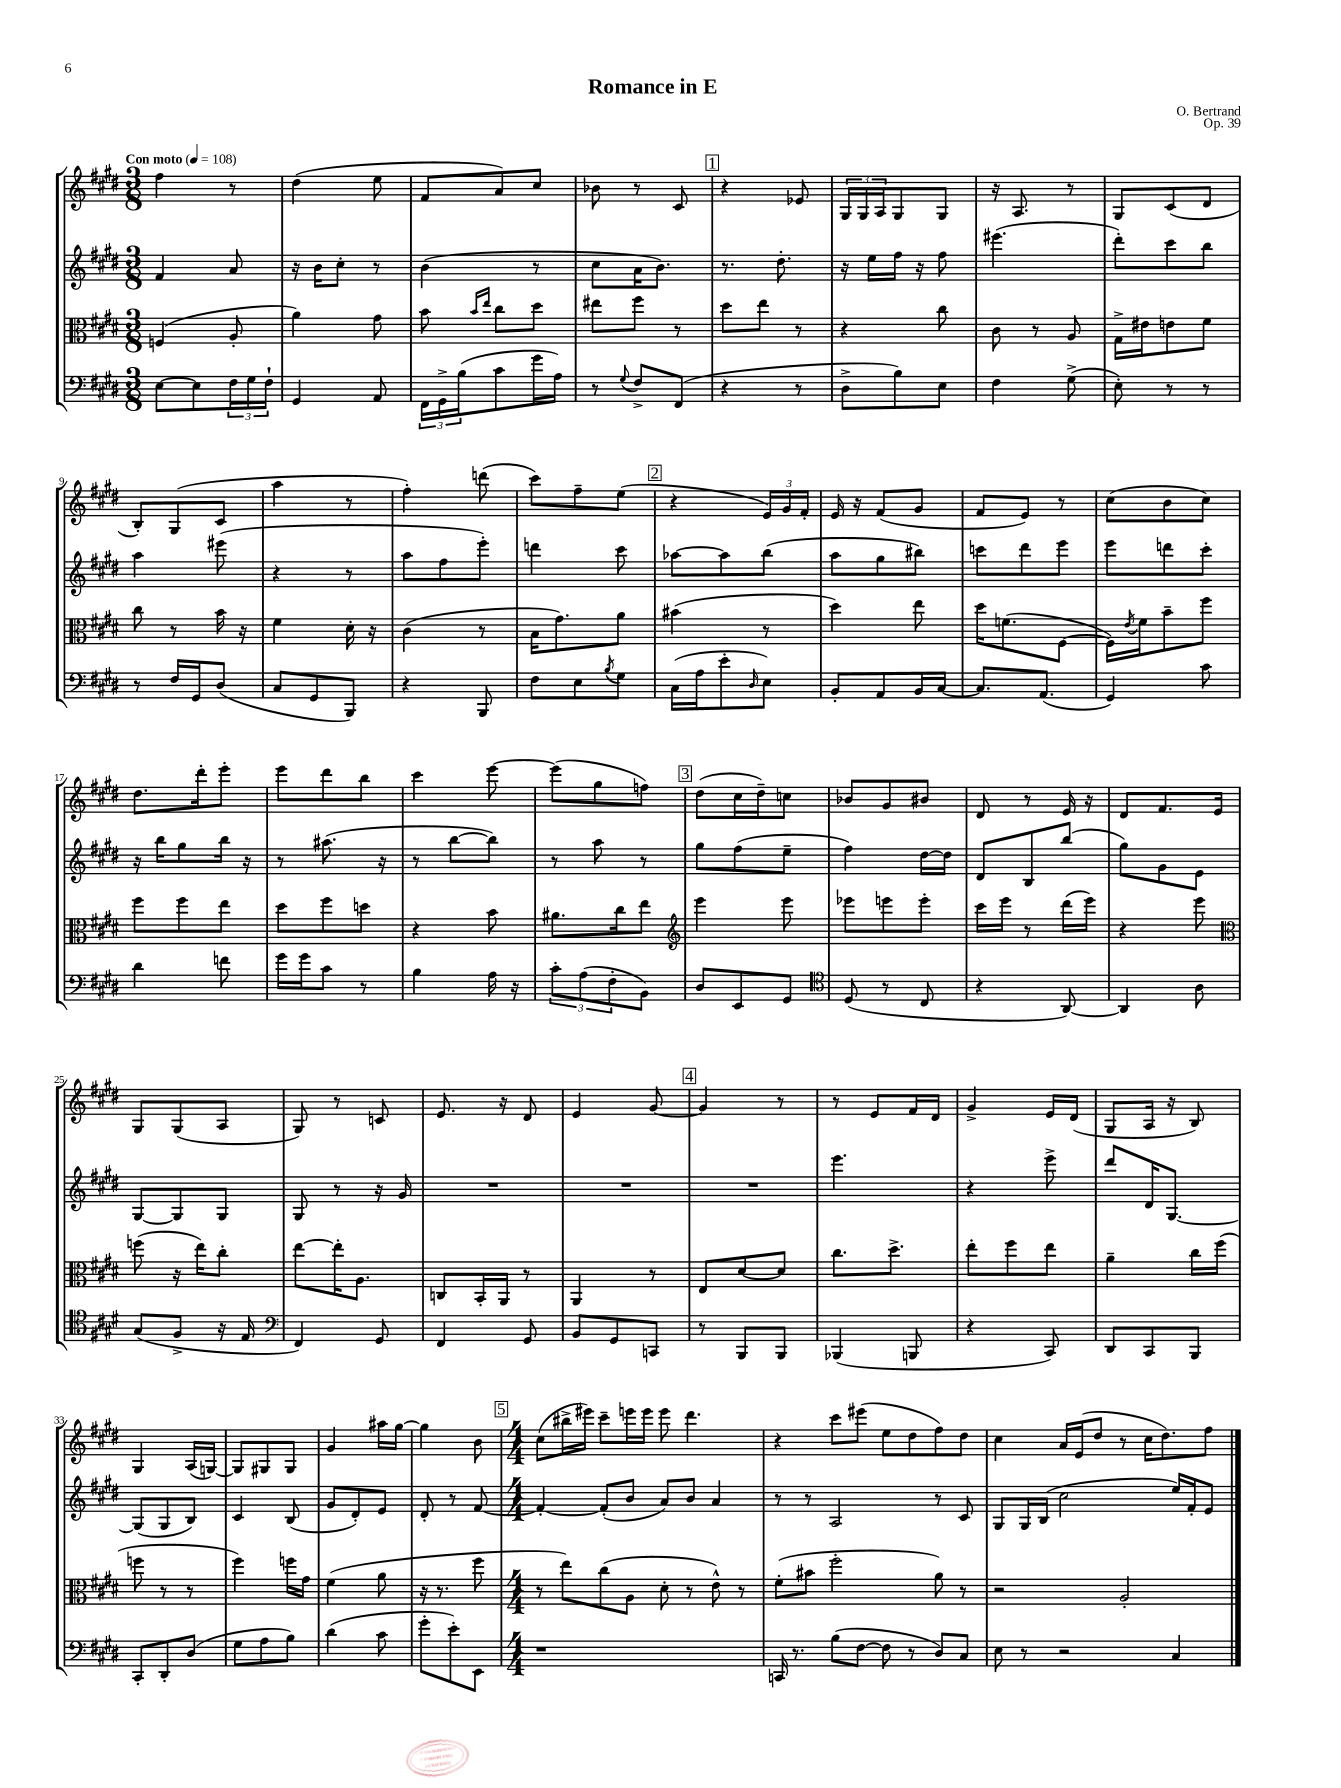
\header { title = "Romance in E" composer = "O. Bertrand" opus = "Op. 39" }
<<
\new StaffGroup <<
\new Staff = "s0" {
    \clef treble \key e \major \numericTimeSignature \time 3/8 \tempo "Con moto" 4 = 108
    fis''4 r8 |
    dis''4( e''8 |
    fis'8 a'8) cis''8 |
    bes'8 r8 cis'8 |
    \mark \markup { \box "1" } r4 ees'8 |
    \tuplet 3/2 { gis16 gis16 a16 } gis8 gis8 |
    r16 a8. r8 |
    gis8 cis'8( dis'8 |
    b8-.) gis8( cis'8 |
    a''4 r8 |
    fis''4-.) d'''8( |
    cis'''8) fis''8-- e''8( |
    \mark \markup { \box "2" } r4 \tuplet 3/2 { e'16) gis'16 fis'16-. } |
    e'16 r16 fis'8( gis'8 |
    fis'8 e'8) r8 |
    cis''8( b'8 cis''8) |
    dis''8. dis'''16-. e'''8-. |
    e'''8 dis'''8 b''8 |
    cis'''4 e'''8~ |
    e'''8( gis''8 f''8) |
    \mark \markup { \box "3" } dis''8( cis''16 dis''16--) c''8 |
    bes'8 gis'8 bis'8 |
    dis'8 r8 e'16 r16 |
    dis'8 fis'8. e'16 |
    gis8 gis8( a8 |
    gis8) r8 c'8 |
    e'8. r16 dis'8 |
    e'4 gis'8~ |
    \mark \markup { \box "4" } gis'4 r8 |
    r8 e'8 fis'16 dis'16 |
    gis'4-> e'16 dis'16( |
    gis8 a16 r16 b8) |
    gis4 a16( g16~) |
    g8 gis8 gis8 |
    gis'4 ais''16 gis''16~ |
    gis''4 b'8 |
    \mark \markup { \box "5" } \numericTimeSignature \time 4/4 cis''8( bis''16-> eis'''16) cis'''8-- e'''16 e'''16 e'''8 dis'''4. |
    r4 cis'''8 eis'''8( e''8 dis''8 fis''8) dis''8 |
    cis''4 a'16 e'16( dis''8 r8 cis''16 dis''8.) fis''8 \bar "|." |
}
\new Staff = "s1" {
    \clef treble \key e \major \numericTimeSignature \time 3/8
    fis'4 a'8 |
    r16 b'16 cis''8-. r8 |
    b'4( r8 |
    cis''8 a'16 b'8.) |
    \mark \markup { \box "1" } r8. dis''8.-. |
    r16 e''16 fis''16 r16 fis''8 |
    eis'''4.( |
    dis'''8-.) cis'''8 b''8 |
    a''4 eis'''8( |
    r4 r8 |
    a''8 fis''8 e'''8-.) |
    d'''4 cis'''8 |
    \mark \markup { \box "2" } aes''8~ aes''8 b''8( |
    a''8 gis''8 bis''8) |
    c'''8 dis'''8 e'''8 |
    e'''8 d'''8 cis'''8-. |
    r16 b''16 gis''8 b''16 r16 |
    r8 ais''8.( r16 |
    r8 b''8~ b''8) |
    r8 a''8 r8 |
    \mark \markup { \box "3" } gis''8 fis''8( e''8-- |
    fis''4) dis''16~ dis''16 |
    dis'8 b8 b''8( |
    gis''8) gis'8 e'8 |
    gis8~ gis8 gis8 |
    gis8 r8 r16 gis'16 |
    R4. |
    R4. |
    \mark \markup { \box "4" } R4. |
    e'''4. |
    r4 e'''8-> |
    dis'''8 dis'16 gis8.~ |
    gis8( gis8 b8) |
    cis'4 b8( |
    gis'8 dis'8-.) e'8 |
    dis'8-. r8 fis'8~ |
    \mark \markup { \box "5" } \numericTimeSignature \time 4/4 fis'4~-. fis'8-.( b'8 a'8) b'8 a'4 |
    r8 r8 a2 r8 cis'8 |
    gis8 gis16 b16( cis''2 e''16) fis'16-. e'8 \bar "|." |
}
\new Staff = "s2" {
    \clef alto \key e \major \numericTimeSignature \time 3/8
    f4( a8-. |
    a'4) gis'8 |
    b'8 \grace { b'16 e''16 } cis''8 dis''8 |
    eis''8 fis''8 r8 |
    \mark \markup { \box "1" } dis''8 e''8 r8 |
    r4 cis''8 |
    cis'8 r8 a8 |
    gis16-> eis'16 e'8 fis'8 |
    cis''8 r8 b'16 r16 |
    fis'4 dis'16-. r16 |
    cis'4( r8 |
    b16 gis'8.) a'8 |
    \mark \markup { \box "2" } bis'4( r8 |
    dis''4) e''8 |
    dis''16 f'8.( fis8~ |
    fis16) \acciaccatura { e'8 } fis'16 b'8-- fis''8 |
    fis''8 fis''8 e''8 |
    dis''8 fis''8 d''8 |
    r4 b'8 |
    ais'8. cis''16 e''8 |
    \mark \markup { \box "3" } \clef treble e'''4 e'''8 |
    ees'''8 e'''8 e'''8-. |
    cis'''16 e'''16 r8 dis'''16( e'''16) |
    r4 e'''8 |
    \clef alto f''8( r16 e''16) cis''8-. |
    e''8~ e''16-. a8. |
    c8 b,16-. a,16 r8 |
    a,4 r8 |
    \mark \markup { \box "4" } e8 dis'8~ dis'8 |
    cis''8. dis''8.-> |
    e''8-. fis''8 e''8 |
    a'4-- cis''16 fis''16( |
    f''8 r8 r8 |
    fis''4) f''16 gis'16 |
    fis'4( a'8 |
    r16 r8. fis''8 |
    \mark \markup { \box "5" } \numericTimeSignature \time 4/4 r8 e''8) cis''8( a8 dis'8-. r8 e'8-^) r8 |
    fis'8-.( bis'8 fis''2-. a'8) r8 |
    r2 a2-. \bar "|." |
}
\new Staff = "s3" {
    \clef bass \key e \major \numericTimeSignature \time 3/8
    e8~ e8 \tuplet 3/2 { fis16 gis16 fis16-! } |
    gis,4 a,8 |
    \tuplet 3/2 { fis,16 gis,16-> b16( } cis'8 gis'16 a16) |
    r8 \appoggiatura { gis8 } fis8-> fis,8( |
    \mark \markup { \box "1" } r4 r8 |
    dis8-> b8) e8 |
    fis4 gis8->( |
    e8-.) r8 r8 |
    r8 fis16 gis,16 dis8( |
    cis8 gis,8 b,,8) |
    r4 b,,8 |
    fis8 e8 \acciaccatura { b8 } gis8 |
    \mark \markup { \box "2" } cis16( a16 e'8-. \grace { dis16 } e8) |
    b,8-. a,8 b,16 cis16~ |
    cis8. a,8.( |
    gis,4) cis'8 |
    dis'4 f'8 |
    gis'16 gis'16 cis'8 r8 |
    b4 a16 r16 |
    \tuplet 3/2 { cis'8-. a8( fis8-. } b,8) |
    \mark \markup { \box "3" } dis8 e,8 gis,8 |
    \clef tenor dis8( r8 cis8 |
    r4 a,8~) |
    a,4 a8 |
    gis8( fis8-> r16 e16 |
    \clef bass fis,4) gis,8 |
    fis,4 gis,8 |
    b,8 gis,8 c,8 |
    \mark \markup { \box "4" } r8 b,,8 b,,8 |
    bes,,4( b,,8 |
    r4 cis,8) |
    dis,8 cis,8 b,,8 |
    cis,8-. dis,8-. dis8( |
    gis8 a8 b8) |
    dis'4( cis'8 |
    gis'8-. e'8-.) e,8 |
    \mark \markup { \box "5" } \numericTimeSignature \time 4/4 r1 |
    c,16 r8. b8( fis8~ fis8 r8 dis8) cis8 |
    e8 r8 r2 cis4 \bar "|." |
}
>>
>>
